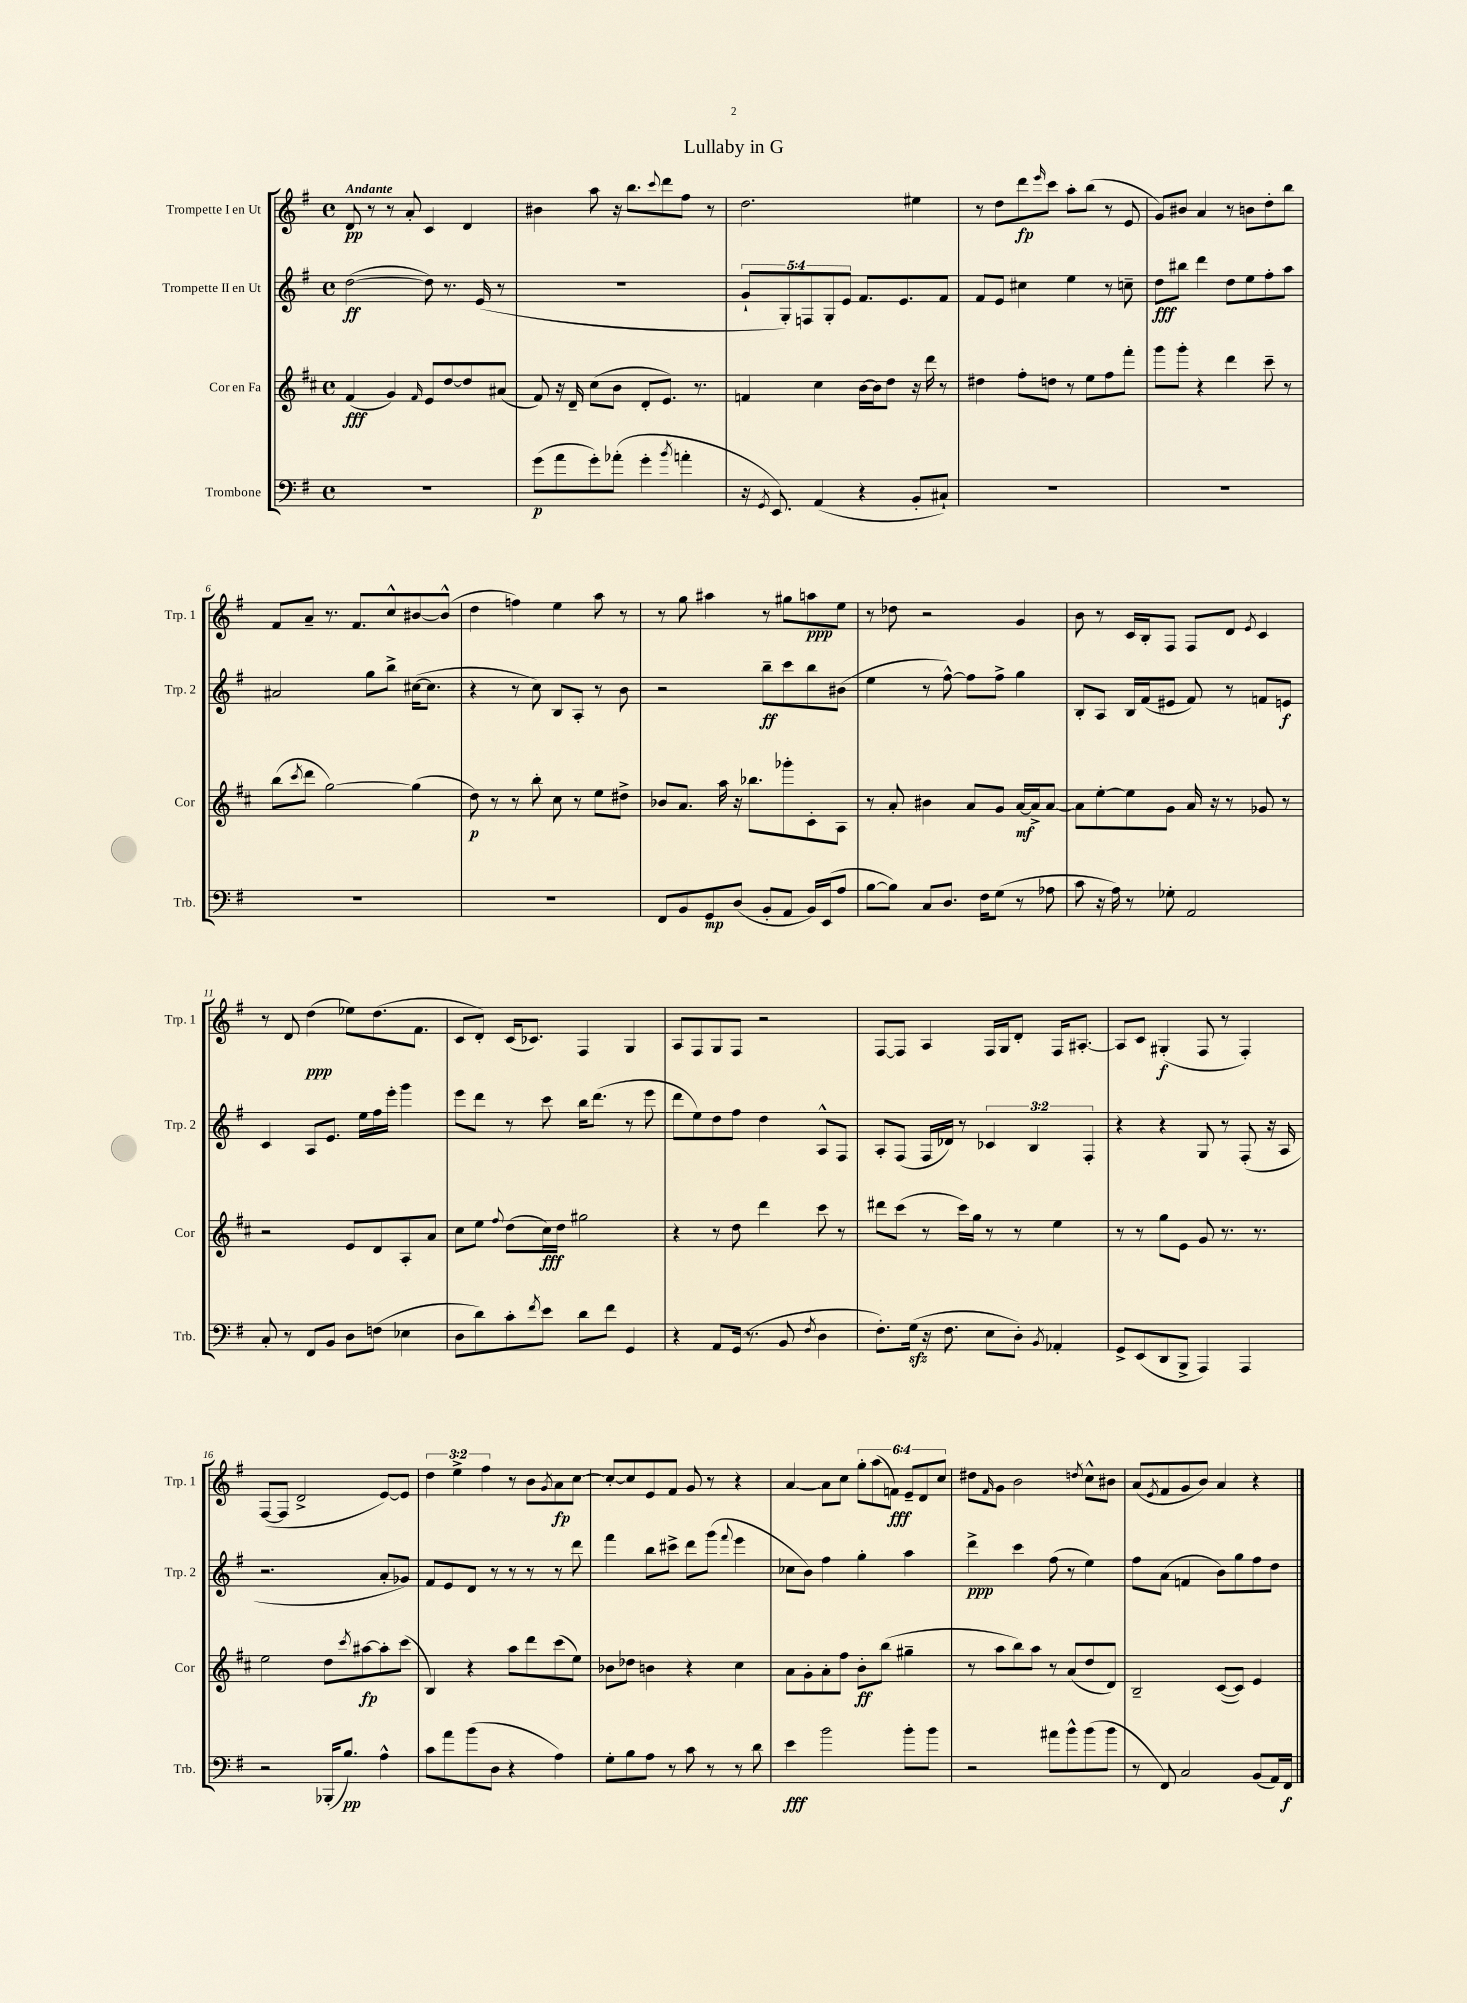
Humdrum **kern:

**kern	**kern	**kern	**kern
*staff4	*staff3	*staff2	*staff1
*clefF4	*clefG2	*clefG2	*clefG2
*k[f#]	*k[f#c#]	*k[f#]	*k[f#]
*M4/4	*M4/4	*M4/4	*M4/4
*met(c)	*met(c)	*met(c)	*met(c)
1r	(4f#	([2dd	8d
.	.	.	8r
.	4g)	.	8r
.	.	.	8a'
.	16qqf#	.	.
.	8e	8dd])	4c
.	[8dd	8.r	.
.	8dd]	.	4d
.	.	(16e	.
.	(8a#	8r	.
=	=	=	=
(8g	8f#)	1r	4b#
8a	16r	.	.
.	16d~	.	.
8g')	(8cc#	.	8aa
(8a-'	8b	.	16r
.	.	.	8.bb
4g'	8d'	.	.
.	.	.	8qqccc
.	8.e)	.	8ddd
8qb	.	.	.
4a'	.	.	8ff#
.	8.r	.	.
.	.	.	8r
=	=	=	=
16r	4f	10g`	2.dd
8qGG	.	.	.
8.EE)	.	.	.
.	.	10G')	.
.	.	10F	.
(4AA	4cc#	.	.
.	.	10G'	.
.	.	10e	.
4r	[16b	8.f#	.
.	16b]	.	.
.	8dd	.	.
.	.	8.e	.
8BB'	16r	.	4ee#
.	16ddd	.	.
8C#`)	8r	8f#	.
=	=	=	=
1r	4dd#	8f#	8r
.	.	8e	8dd
.	8ff#'	4cc#	8ddd
.	.	.	16qqeee
.	8dd	.	8ccc
.	8r	4ee	8aa'
.	8ee	.	(8bb
.	8ff#	8r	8r
.	8fff#'	8cc~	8e
=	=	=	=
1r	8ggg	8dd	8g)
.	8ggg'	8bb#	8b#
.	4r	4ddd	4a
.	4ddd	8dd	8r
.	.	8ee	8b
.	8ccc#~	8ff#'	8dd'
.	8r	8aa	8bb
=	=	=	=
1r	(8bb	2a#	8f#
.	8qccc#	.	.
.	8ddd	.	8a~
.	[2gg)	.	8.r
.	.	.	8.f#
.	.	8gg	.
.	.	8bb^	8cc^^
.	(4gg]	([16cc#	[8b#
.	.	8.cc#]	.
.	.	.	(8b#^^]
=	=	=	=
1r	8dd)	4r	4dd
.	8r	.	.
.	8r	8r	4ff)
.	8bb'	8cc)	.
.	8cc#	8B	4ee
.	8r	8A'	.
.	8ee	8r	8aa
.	8dd#^	8b	8r
=	=	=	=
8FF#	8b-	2r	8r
8BB	8.a	.	8gg
8GG	.	.	4aa#
.	16aa	.	.
(8D	16r	.	.
.	8.bb-	.	.
8BB'	.	8bb~	8r
8AA	8ggg-'	8ccc	8gg#
16BB)	8c#'	8bb	8aa
(16EE	.	.	.
8A	8A	(8b#	8ee
=	=	=	=
[8B	8r	4ee	8r
8B])	8a'	.	8dd-
8C	4b#	8r	2r
8.D	.	[8ff#^^)	.
.	8a	8ff#]	.
16F#	.	.	.
(8G	8g	8ff#^	.
8r	[16a	4gg	4g
.	16a^]	.	.
8A-	[8a	.	.
=	=	=	=
8c	8a]	8B'	8b
16r	[8ee'	8A	8r
16A)	.	.	.
8r	8ee]	16B	16c
.	.	(16f#	16B'
8G-'	8g	8e#	8F#
2AA	16a	8f#)	8F#
.	16r	.	.
.	8r	8r	8d
.	.	.	8qe
.	8g-	8f	4c
.	8r	8e	.
=	=	=	=
8C'	2r	4c	8r
8r	.	.	8d
8FF#	.	8A	(4dd
8BB	.	8.e	.
8D	8e	.	8ee-)
.	.	16ee	.
(8F	8d	16ff#	(8.dd
.	.	16eee'	.
4E-	8A'	4ggg	.
.	.	.	8.f#
.	8a	.	.
=	=	=	=
8D	8cc#	8eee	8c
8d)	8ee	8ddd	8d')
.	8qqff#	.	.
8c'	(8dd	8r	(16c
.	.	.	8.c-)
8qf#	.	.	.
8e	16cc#)	8ccc	.
.	16dd	.	.
8d	2gg#	16bb	4F#
.	.	(8.ddd	.
8f#	.	.	.
4GG	.	8r	4G
.	.	8eee	.
=	=	=	=
4r	4r	8ddd	8A
.	.	8ee)	8F#
8AA	8r	8dd	8G
(16GG	8dd	8ff#	8F#
8.r	.	.	.
.	4ddd	4dd	2r
8BB	.	.	.
8qF#	.	.	.
4D	8ccc#	8A^^	.
.	8r	8F#	.
=	=	=	=
8.F#')	8ddd#	8A'	[8F#
.	(8ccc#	(8F#	8F#]
(16G	.	.	.
16r	8r	16F#	4A
8.F#	.	16d-)	.
.	16ccc#)	8r	.
.	16gg	.	.
8E	8r	6c-	16F#
.	.	.	16G
8D')	8r	.	8d'
.	.	6B	.
8qBB	.	.	.
4AA-'	4ee	.	16F#
.	.	.	[8.A#'
.	.	6F#'	.
=	=	=	=
8GG^	8r	4r	8A#]
(8EE	8r	.	8c
8DD	8gg	4r	(4G#'
8BBB^	8e	.	.
4AAA)	8g	8G	8F#
.	8.r	8r	8r
4AAA	.	(8F#'	4F#')
.	8.r	.	.
.	.	16r	.
.	.	16A	.
=	=	=	=
2r	2ee	2.r	([8F#
.	.	.	8F#]
.	.	.	2d^
(16BBB-'	8dd	.	.
8.B)	.	.	.
.	8qccc#	.	.
.	[8aa#	.	.
4A^^	8aa#']	8a'	[8e)
.	(8ccc#	8g-)	8e]
=	=	=	=
8c	4B)	8f#	6dd
8a	.	8e	.
.	.	.	6ee^
(8b	4r	8d	.
.	.	.	6ff#
8D	.	8r	.
4r	8aa	8r	8r
.	8ddd	8r	8b
.	.	.	8qg
4A)	(8ccc#	8r	8a
.	8ee)	8ddd	[8cc
=	=	=	=
8G'	8b-	4fff#	8cc'_
8B	8dd-	.	8cc]
8A	4b	8bb	8e
8r	.	8ccc#^	8f#
8c	4r	8ddd	8g
8r	.	(8ggg	8r
.	.	8qqfff#	.
8r	4cc#	4eee	4r
8d	.	.	.
=	=	=	=
4e	8a	8cc-	[4a
.	8g'	8b)	.
2b	8a'	4ff#	8a]
.	8ff#	.	8cc
.	8b'	4gg'	12gg'
.	.	.	(12aa
.	(8bb	.	.
.	.	.	12f)
8b'	4gg#~	4aa	12e~
.	.	.	12d
8b	.	.	.
.	.	.	12cc
=	=	=	=
2r	8r	4ddd^	8dd#
.	.	.	16qqf#
.	8aa	.	8g
.	8bb)	4ccc	2b
.	8aa	.	.
8a#	8r	(8ff#	.
8b^^	(8a	8r	.
.	.	.	8qdd
(8b	8dd	4ee)	8cc^^
8b	8d)	.	8b#
=	=	=	=
8r	2B~	8ff#	(8a
.	.	.	8qe
8FF#)	.	(8a	8f#
2C	.	4f	8g
.	.	.	8b)
.	([8c#	8b)	4a
.	8c#])	8gg	.
(8BB	4e	8ff#	4r
16AA)	.	8dd	.
16FF#	.	.	.
==	==	==	==
*-	*-	*-	*-
